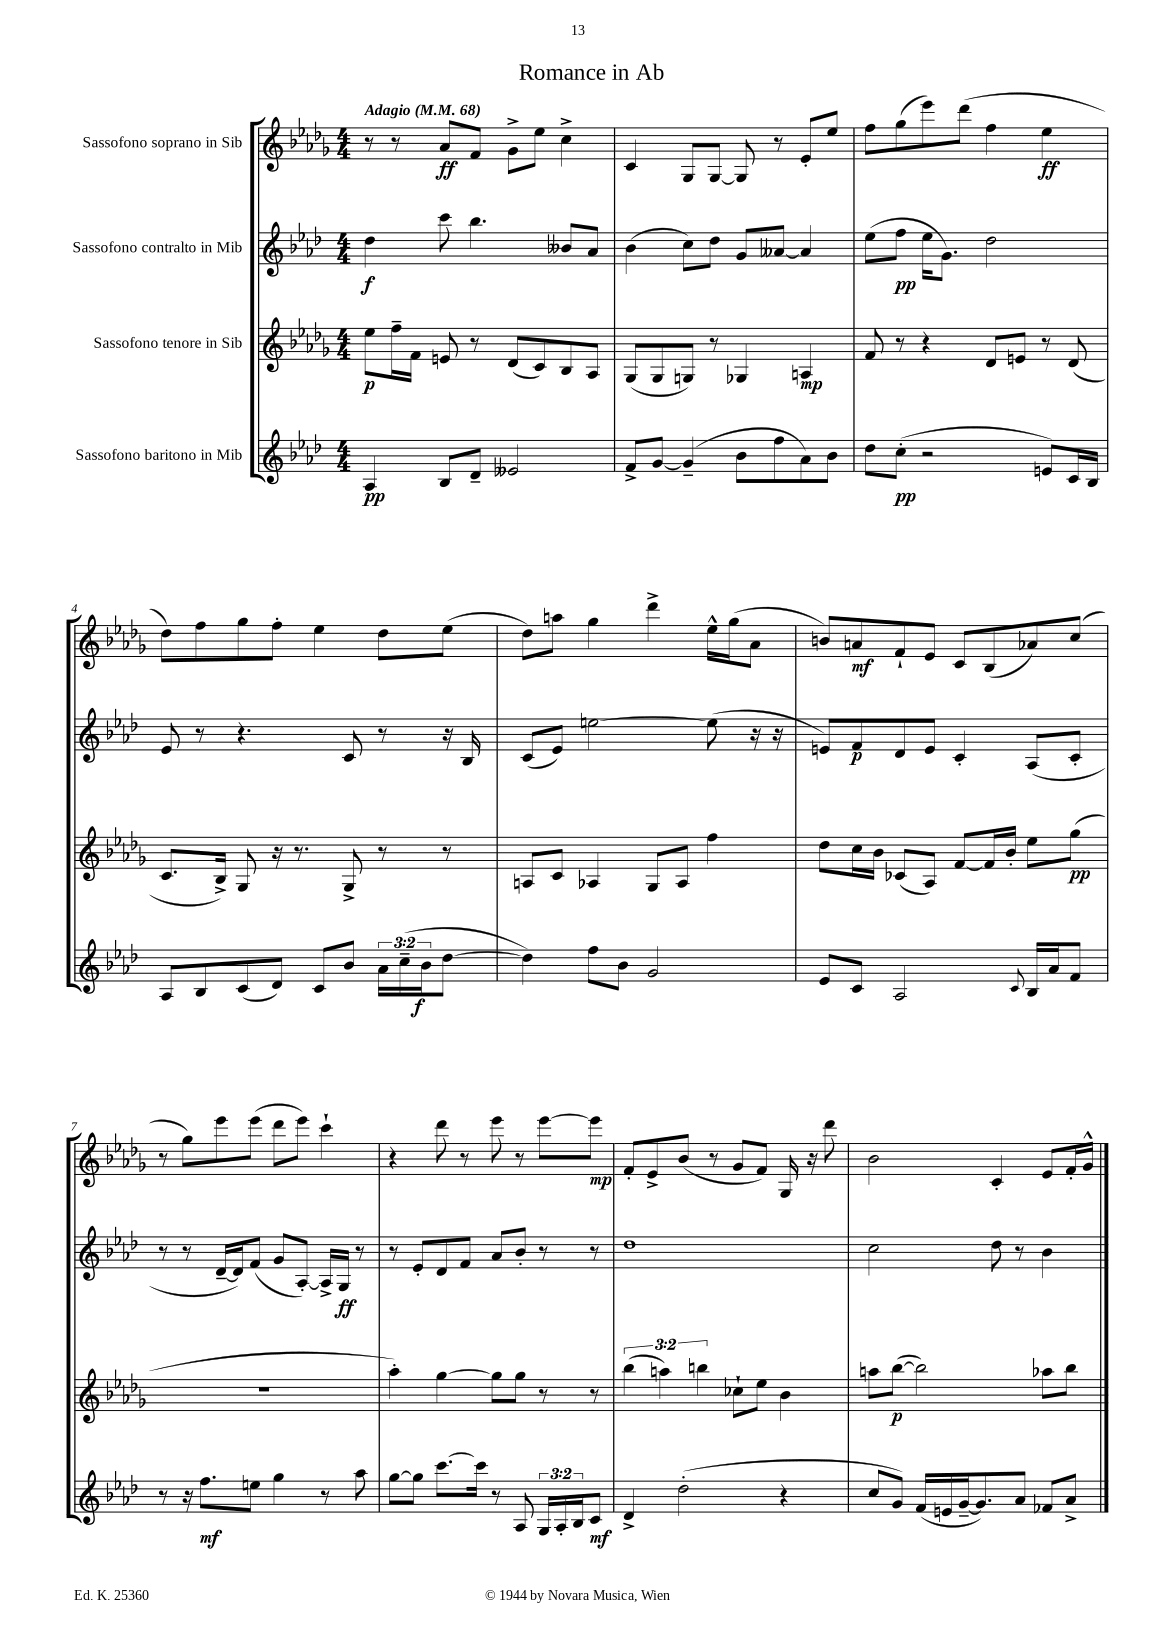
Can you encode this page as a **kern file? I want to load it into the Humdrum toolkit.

**kern	**kern	**kern	**kern
*staff4	*staff3	*staff2	*staff1
*clefG2	*clefG2	*clefG2	*clefG2
*k[b-e-a-d-]	*k[b-e-a-d-g-]	*k[b-e-a-d-]	*k[b-e-a-d-g-]
*M4/4	*M4/4	*M4/4	*M4/4
*MM68	*MM68	*MM68	*MM68
4A-/	8ee-\L	4dd-\	8r
.	16ff~\L	.	8r
.	16f\JJ	.	.
8B-/L	8e/	8ccc\	8a-/L
8d-~/J	8r	4.bb-\	8f/J
2e--/	(8d-/L	.	8g-^\L
.	8c/)	.	8ee-\J
.	8B-/	8b--/L	4cc^\
.	8A-/J	8a-/J	.
=	=	=	=
8f^/L	(8G-/L	(4b-\	4c/
[8g/J	8G-/	.	.
(4g~/]	8G/J)	8cc\L)	8G-/L
.	8r	8dd-\J	[8G-/J
8b-\L	4G-/	8g/L	8G-/]
8ff\	.	[8a--/J	8r
8a-\)	4A/	4a--/]	8e-'/L
8b-\J	.	.	8ee-/J
=	=	=	=
8dd-\L	8f/	(8ee-\L	8ff\L
(8cc'\J	8r	8ff\J	(8gg-\
2r	4r	16ee-\LK	8eee-\)
.	.	8.g\J)	.
.	.	.	(8ddd-\J
.	8d-/L	2dd-\	4ff\
.	8e/J	.	.
8e/L)	8r	.	4ee-\
16c/L	(8d-/	.	.
16B-/JJ	.	.	.
=	=	=	=
8A-/L	8.c/L	8e-/	8dd-\L)
8B-/	.	8r	8ff\
.	16B-^/Jk)	.	.
(8c/	8G-/	4.r	8gg-\
8d-/J)	16r	.	8ff'\J
.	8.r	.	.
8c/L	.	.	4ee-\
8b-/J	8G-^/	8c/	.
24a-\LL	8r	8r	8dd-\L
(24cc~\	.	.	.
24b-\J	.	.	.
[8dd-\J	8r	16r	(8ee-\J
.	.	16B-/	.
=	=	=	=
4dd-\])	8A/L	(8c/L	8dd-\L)
.	8c/J	8e-/J)	8aa\J
8ff\L	4A-/	[2ee\	4gg-\
8b-\J	.	.	.
2g/	8G-/L	.	4ddd-^\
.	8A-/J	.	.
.	4ff\	(8ee\]	16ee-^^\LL
.	.	.	(16gg-\J
.	.	16r	8a-\J
.	.	16r	.
=	=	=	=
8e-/L	8dd-\L	8e/L)	8b/L)
8c/J	16cc\L	8f/	8a/
.	16b-\JJ	.	.
2A-/	(8c-/L	8d-/	8f`/
.	8A-/J)	8e/J	8e-/J
.	[8f/L	4c'/	8c/L
.	16f/]L	.	(8B-/
.	16b-'/JJ	.	.
8qqc/	.	.	.
16B-/LL	8ee-\L	(8A-/L	8a-/)
16a-/J	.	.	.
8f/J	(8gg-\J	8c'/J	(8cc/J
=	=	=	=
8r	1r	8r	8r
16r	.	8r	8gg-\L)
8.ff\L	.	.	.
.	.	[16d-~/LL	8eee-\
.	.	16d-/]J)	.
8ee\J	.	(8f/J	(8eee-\J
4gg\	.	8g/L	8ddd-\L
.	.	[8A-'/J)	8eee-\J)
8r	.	16A-^/]LL	4ccc`\
.	.	16G/JJ	.
8aa-\	.	8r	.
=	=	=	=
[8gg\L	4aa-'\)	8r	4r
8gg\]J	.	8e-'/L	.
[8.ccc\L	[4gg-\	8d-/	8ddd-\
.	.	8f/J	8r
16ccc\]Jk	.	.	.
8r	8gg-\]L	8a-/L	8eee-\
8A-/	8gg-\J	8b-'/J	8r
24G/LL	8r	8r	[8eee-\L
24A-'/	.	.	.
24B-/J	.	.	.
8c/J	8r	8r	8eee-\]J
=	=	=	=
4d-^/	(6bb-\	1dd-	8f'/L
.	.	.	8e-^/
.	6aa\)	.	.
(2dd-'\	.	.	(8b-/J
.	6bb\	.	.
.	.	.	8r
.	8cc-`\L	.	8g-/L
.	8ee-\J	.	8f/J)
4r	4b-\	.	16G-/
.	.	.	16r
.	.	.	8ddd-\
=	=	=	=
8cc/L	8aa\L	2cc\	2b-\
8g/J)	([8bb-\J	.	.
(16f/LL	2bb-\])	.	.
16e/	.	.	.
[16g~/J	.	.	.
8.g/])	.	.	.
.	.	8dd-\	4c'/
8a-/J	.	8r	.
8f-/L	8aa-\L	4b-\	8e-/L
8a-^/J	8bb-\J	.	16f'/L
.	.	.	16g-^^/JJ
==	==	==	==
*-	*-	*-	*-
